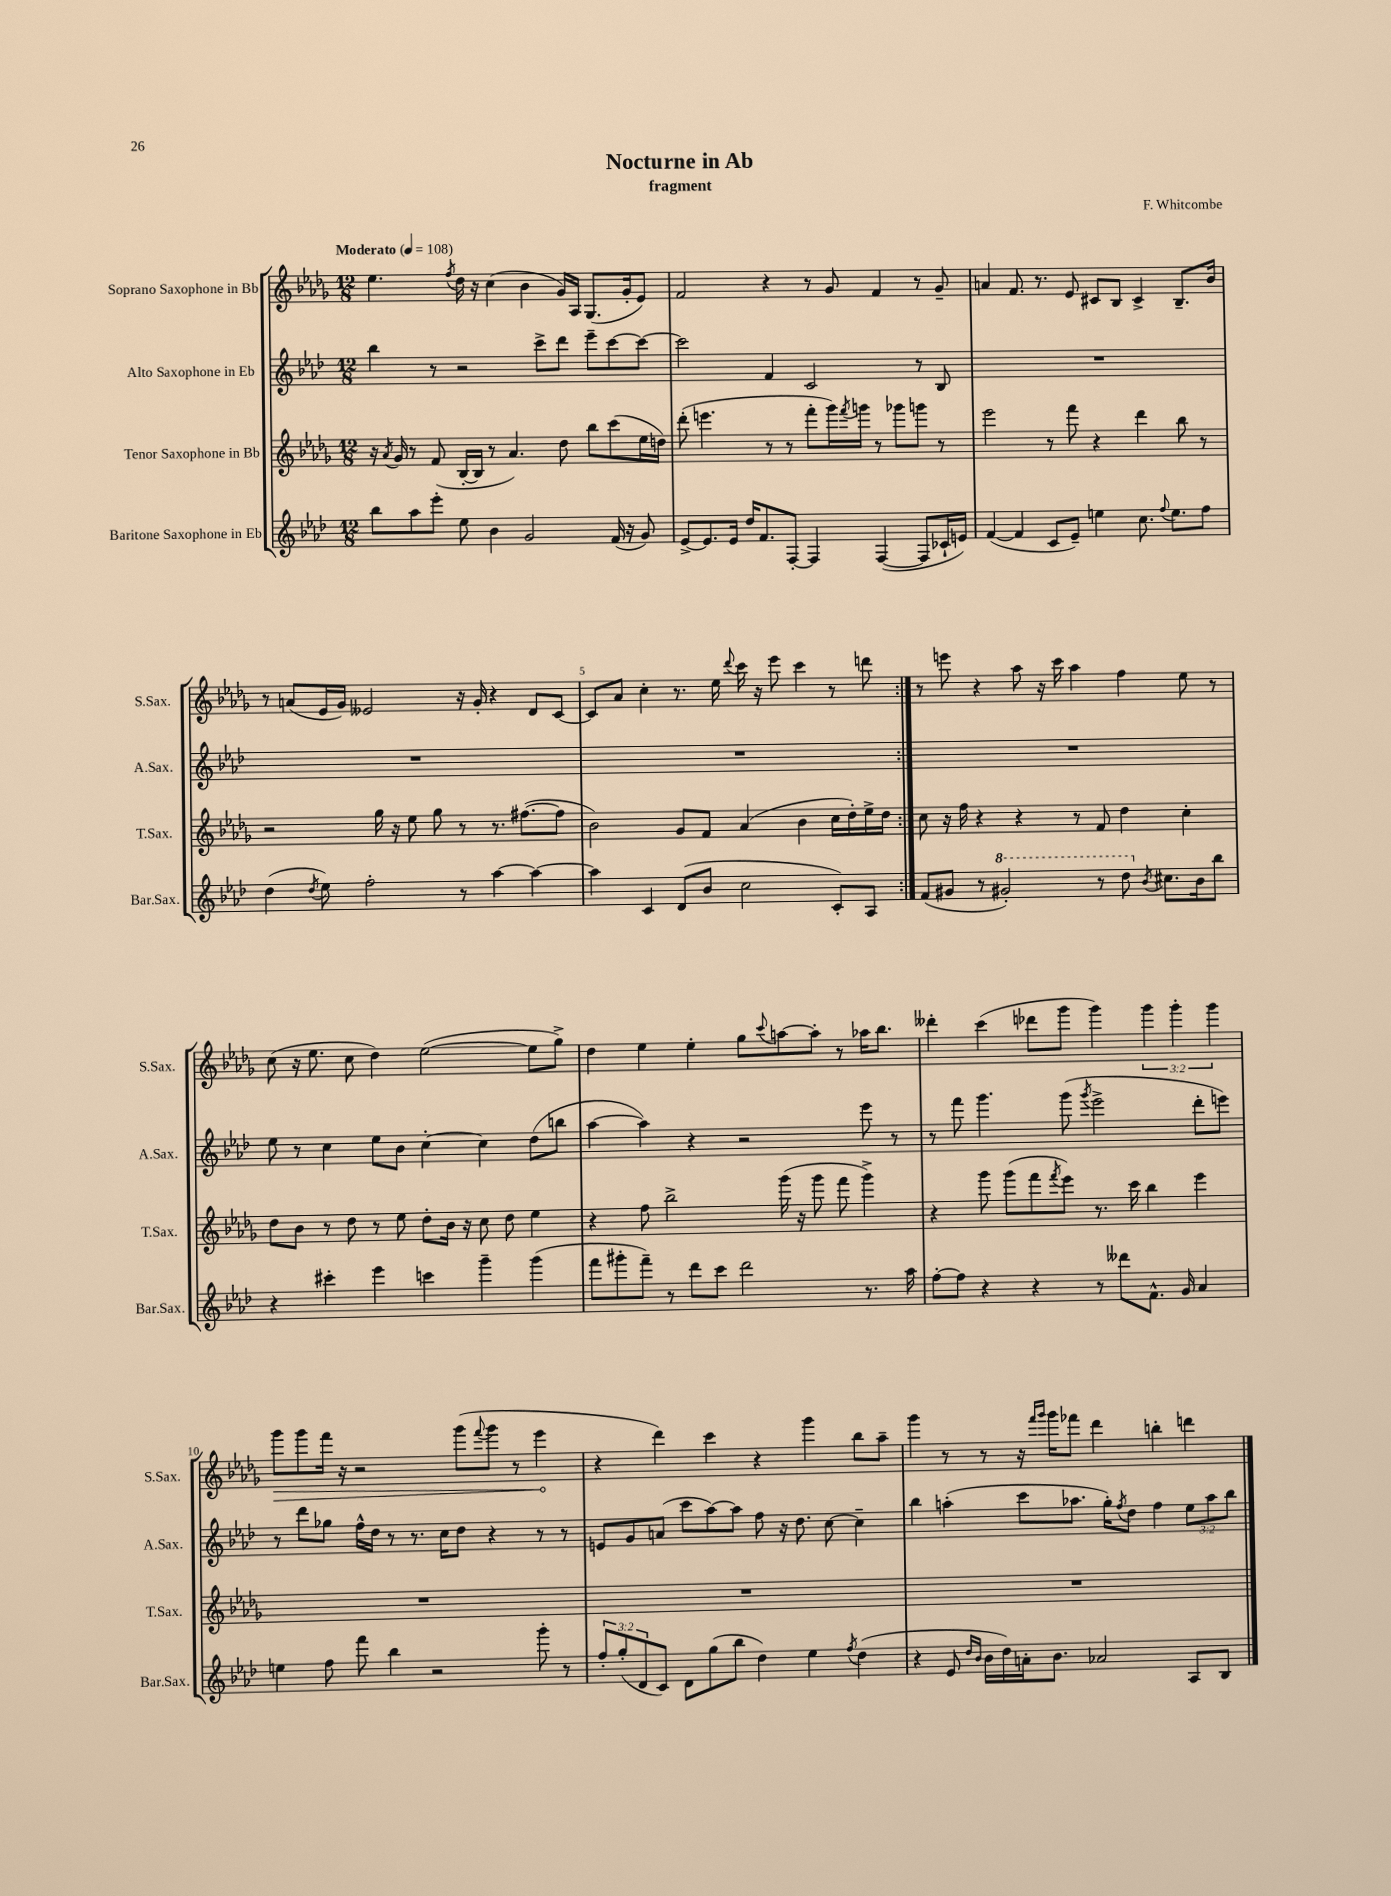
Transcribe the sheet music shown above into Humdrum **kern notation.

**kern	**kern	**kern	**kern	**dynam
*part4	*part3	*part2	*part1	*part1
*staff4	*staff3	*staff2	*staff1	*staff1
*I"Baritone Saxophone in Eb	*I"Tenor Saxophone in Bb	*I"Alto Saxophone in Eb	*I"Soprano Saxophone in Bb	*
*I'Bar.Sax.	*I'T.Sax.	*I'A.Sax.	*I'S.Sax.	*
*clefG2	*clefG2	*clefG2	*clefG2	*
*k[b-e-a-d-]	*k[b-e-a-d-g-]	*k[b-e-a-d-]	*k[b-e-a-d-g-]	*
*M12/8	*M12/8	*M12/8	*M12/8	*
*MM108	*MM108	*MM108	*MM108	*
=1	=1	=1	=1	=1
!	!	!	!LO:TX:a:B:t=Moderato	!
8bb-\L	16r	4bb-\	4.ee-\	.
.	8qa-/	.	.	.
.	16g-/	.	.	.
8aa-\	8r	.	.	.
8eee-'\J	(8f/	8r	.	.
.	.	.	8qff/	.
8ee-\	[16B-'/LL	2r	16dd-\	.
.	16B-/JJ]	.	16r	.
4b-\	8r	.	(4cc\	.
.	4.a-/)	.	.	.
2g/	.	.	4b-\	.
.	.	8ccc^\L	.	.
.	8dd-\	8ddd-\J	16g-/LL)	.
.	.	.	16A-/JJ	.
.	8bb-\L	8eee-~\L	(8.G-/L	.
(16f/	(8ccc\	[8ccc\	.	.
16r	.	.	16g-'/k	.
8g/)	16ee-\L	8ccc\J_	8e-/J)	.
.	16ddn\JJ)	.	.	.
=2	=2	=2	=2	=2
[8e-^/L	(8ddd-'\	2ccc\]	2f/	.
8.e-/]	4.eeen\	.	.	.
16e-/Jk	.	.	.	.
16dd-/KL	.	.	.	.
8.f/	.	.	.	.
.	8r	4f/	4r	.
[8F'/J	8r	.	.	.
4F/]	8fff'\L	2c/	8r	.
.	16ggg-\L)	.	8g-/	.
.	8qfff/	.	.	.
.	16gggn\JJ	.	.	.
([4F/	8r	.	4f/	.
.	8ggg-X\L	.	.	.
8F/L]	8gggn\J	8r	8r	.
16c-X`/L	8r	8B-/	8g-~/	.
16en/JJ)	.	.	.	.
=3	=3	=3	=3	=3
([4f/	2eee-\	1.r	4an/	.
4f/]	.	.	8.f/	.
.	.	.	8.r	.
8c/L	8r	.	.	.
8e-~/J)	8fff\	.	8e-/	.
4een\	4r	.	8c#X/L	.
.	.	.	8B-/J	.
8.cc\	4ddd-\	.	4c#^/	.
8qqff/	.	.	.	.
8.ee\L	.	.	.	.
.	8bb-\	.	8.B-~/L	.
8ff\J	8r	.	.	.
.	.	.	16b-/Jk	.
!!LO:LB:g=z
=4	=4	=4	=4	=4
(4dd-\	2r	1.r	8r	.
.	.	.	(8an/L	.
8qdd-/	.	.	.	.
8ee-\)	.	.	16e-/L	.
.	.	.	16g-/JJ)	.
2ff'\	.	.	2e--X/	.
.	16gg-\	.	.	.
.	16r	.	.	.
.	8ee-\	.	.	.
.	8gg-\	.	.	.
8r	8r	.	16r	.
.	.	.	16g-'/	.
[4aa-\	8.r	.	4r	.
.	([8.ff#X\L	.	.	.
4aa-\_	.	.	8d-/L	.
.	8ff#\J]	.	[8c/J	.
=5	=5	=5	=5	=5
4aa-\]	2b-\)	1.r	8c/L]	.
.	.	.	8a-/J	.
4c/	.	.	4cc'\	.
(8d-/L	8g-/L	.	8.r	.
8b-/J	8f/J	.	.	.
.	.	.	16ee-\	.
.	.	.	8qqddd-/	.
2cc\	(4a-/	.	16ccc\	.
.	.	.	16r	.
.	.	.	8eee-\	.
.	4b-\	.	4ccc\	.
8c'/L)	16cc\LL	.	8r	.
.	16dd-'\)	.	.	.
8A-/J	16ee-^\	.	8dddn\	.
.	16dd-\JJ	.	.	.
=6:|!	=6:|!	=6:|!	=6:|!	=6:|!
(8f/L	8cc\	1.r	8r	.
8g#X/J	16r	.	8eeen\	.
.	16ff\	.	.	.
8r	4r	.	4r	.
*8va	*	*	*	*
2gg#X'/)	.	.	.	.
.	4r	.	8aa-\	.
.	.	.	16r	.
.	.	.	16ccc\	.
.	8r	.	4aa-\	.
8r	8f/	.	.	.
8ddd-\	4dd-\	.	4ff\	.
*X8va	*	*	*	*
8qb-/	.	.	.	.
8.cc#X\L	.	.	.	.
.	4cc'\	.	8ee-\	.
16b-\k	.	.	.	.
8bb-\J	.	.	8r	.
!!LO:LB:g=z
=7	=7	=7	=7	=7
4r	8dd-\L	8ee-\	(8cc\	.
.	8b-\J	8r	16r	.
.	.	.	8.ee-\	.
4ccc#X'\	8r	4cc\	.	.
.	8dd-\	.	8cc\	.
4eee-\	8r	8ee-\L	4dd-\)	.
.	8ee-\	8b-\J	.	.
4cccn\	8dd-'\L	[4cc'\	([2ee-\	.
.	16b-\Jk	.	.	.
.	16r	.	.	.
4ggg~\	8cc\	4cc\]	.	.
.	8dd-\	.	.	.
(4ggg\	4ee-\	(8dd-\L	8ee-\L]	.
.	.	8bbn\J	8gg-^\J)	.
=8	=8	=8	=8	=8
8fff\L	4r	[4aa-\	4dd-\	.
8ggg#X'\	.	.	.	.
8fff~\J)	8ff\	4aa-\])	4ee-\	.
8r	2bb-^\	.	.	.
8ddd-\L	.	4r	4ee-'\	.
8ccc\J	.	.	.	.
2ddd-\	.	2r	8gg-\L	.
.	.	.	8qqccc/	.
.	(16ggg-\	.	[8aan\	.
.	16r	.	.	.
.	8ggg-\	.	8aa'\J]	.
.	8fff\	.	8r	.
8.r	4ggg-^\)	8eee-\	16aa-X\KL	.
.	.	.	8.bb-\J	.
.	.	8r	.	.
16aa-\	.	.	.	.
=9	=9	=9	=9	=9
[8ff'\L	4r	8r	4ddd--X'\	.
8ff\J]	.	8fff\	.	.
4r	8ggg-\	4.ggg\	(4ccc\	.
.	(8ggg-\L	.	.	.
4r	8fff\	.	8ddd-X\L	.
.	8qfff/	.	.	.
.	8eee-\J)	(8ggg\	8ggg-\J	.
.	.	8qggg/	.	.
8r	8.r	2eee-^\	4ggg-\)	.
8ddd--X\L	.	.	.	.
.	16ccc\	.	.	.
8.f^^\J	4bb-\	.	6ggg-\	.
.	.	.	6ggg-'\	.
16g/	.	.	.	.
4a-/	4eee-\	8ddd-'\L	.	.
.	.	.	6ggg-\	.
.	.	8eeen\J)	.	.
!!LO:LB:g=z
=10	=10	=10	=10	=10
!	!	!	!	!LO:HP:b
4een\	1.r	8r	8ggg-\L	>
.	.	8ddd-\L	8ggg-\	.
8ff\	.	8gg-X\J	16fff\Jk	.
.	.	.	16r	.
8fff\	.	16ff^^\LL	2r	.
.	.	16dd-\JJ	.	.
4bb-\	.	8r	.	.
.	.	8.r	.	.
2r	.	.	.	.
.	.	16cc\KL	.	.
.	.	8dd-\J	(8ggg-\L	.
.	.	.	8qqfff/	.
.	.	4r	8ggg-\J	.
.	.	.	8r	.
8ggg'\	.	8r	4eee-\	.
8r	.	8r	.	.
.	.	.	.	]
=11	=11	=11	=11	=11
12ff'/L	1.r	8en/L	4r	.
(12gg'/	.	.	.	.
.	.	8g/	.	.
12d-/	.	.	.	.
8c/J)	.	(8an/J	4ddd-\)	.
8d-\L	.	8ccc\L	.	.
(8gg\	.	[8aa-\)	4ccc\	.
8bb-\J	.	8aa-\J]	.	.
4dd-\)	.	8ff\	4r	.
.	.	16r	.	.
.	.	8.dd-\	.	.
4ee-\	.	.	4ggg-\	.
.	.	[8cc\	.	.
8qff/	.	.	.	.
(4dd-\	.	4cc~\]	8bb-\L	.
.	.	.	8aa-~\J	.
=12	=12	=12	=12	=12
4r	1.r	4bb-\	4ggg-\	.
8e-/	.	(4aan'\	8r	.
16qqdd-/LL	.	.	.	.
16qqb-/JJ	.	.	.	.
16b-\LL	.	.	8r	.
16dd-\)	.	.	.	.
16an'\J	.	8ccc\L	16r	.
.	.	.	16qqfff/LL	.
.	.	.	16qqggg-/JJ	.
8.b-\J	.	.	16ggg-\KL	.
.	.	8.aa-X\J	8fff-X\J	.
2a-X/	.	.	4ddd-\	.
.	.	16gg'\KL)	.	.
.	.	8qff/	.	.
.	.	8dd-\J	.	.
.	.	4ff\	4bbn'\	.
8A-/L	.	12ee-\L	4dddn\	.
.	.	12aa-\	.	.
8B-/J	.	.	.	.
.	.	12bb-\J	.	.
==	==	==	==	==
*-	*-	*-	*-	*-
